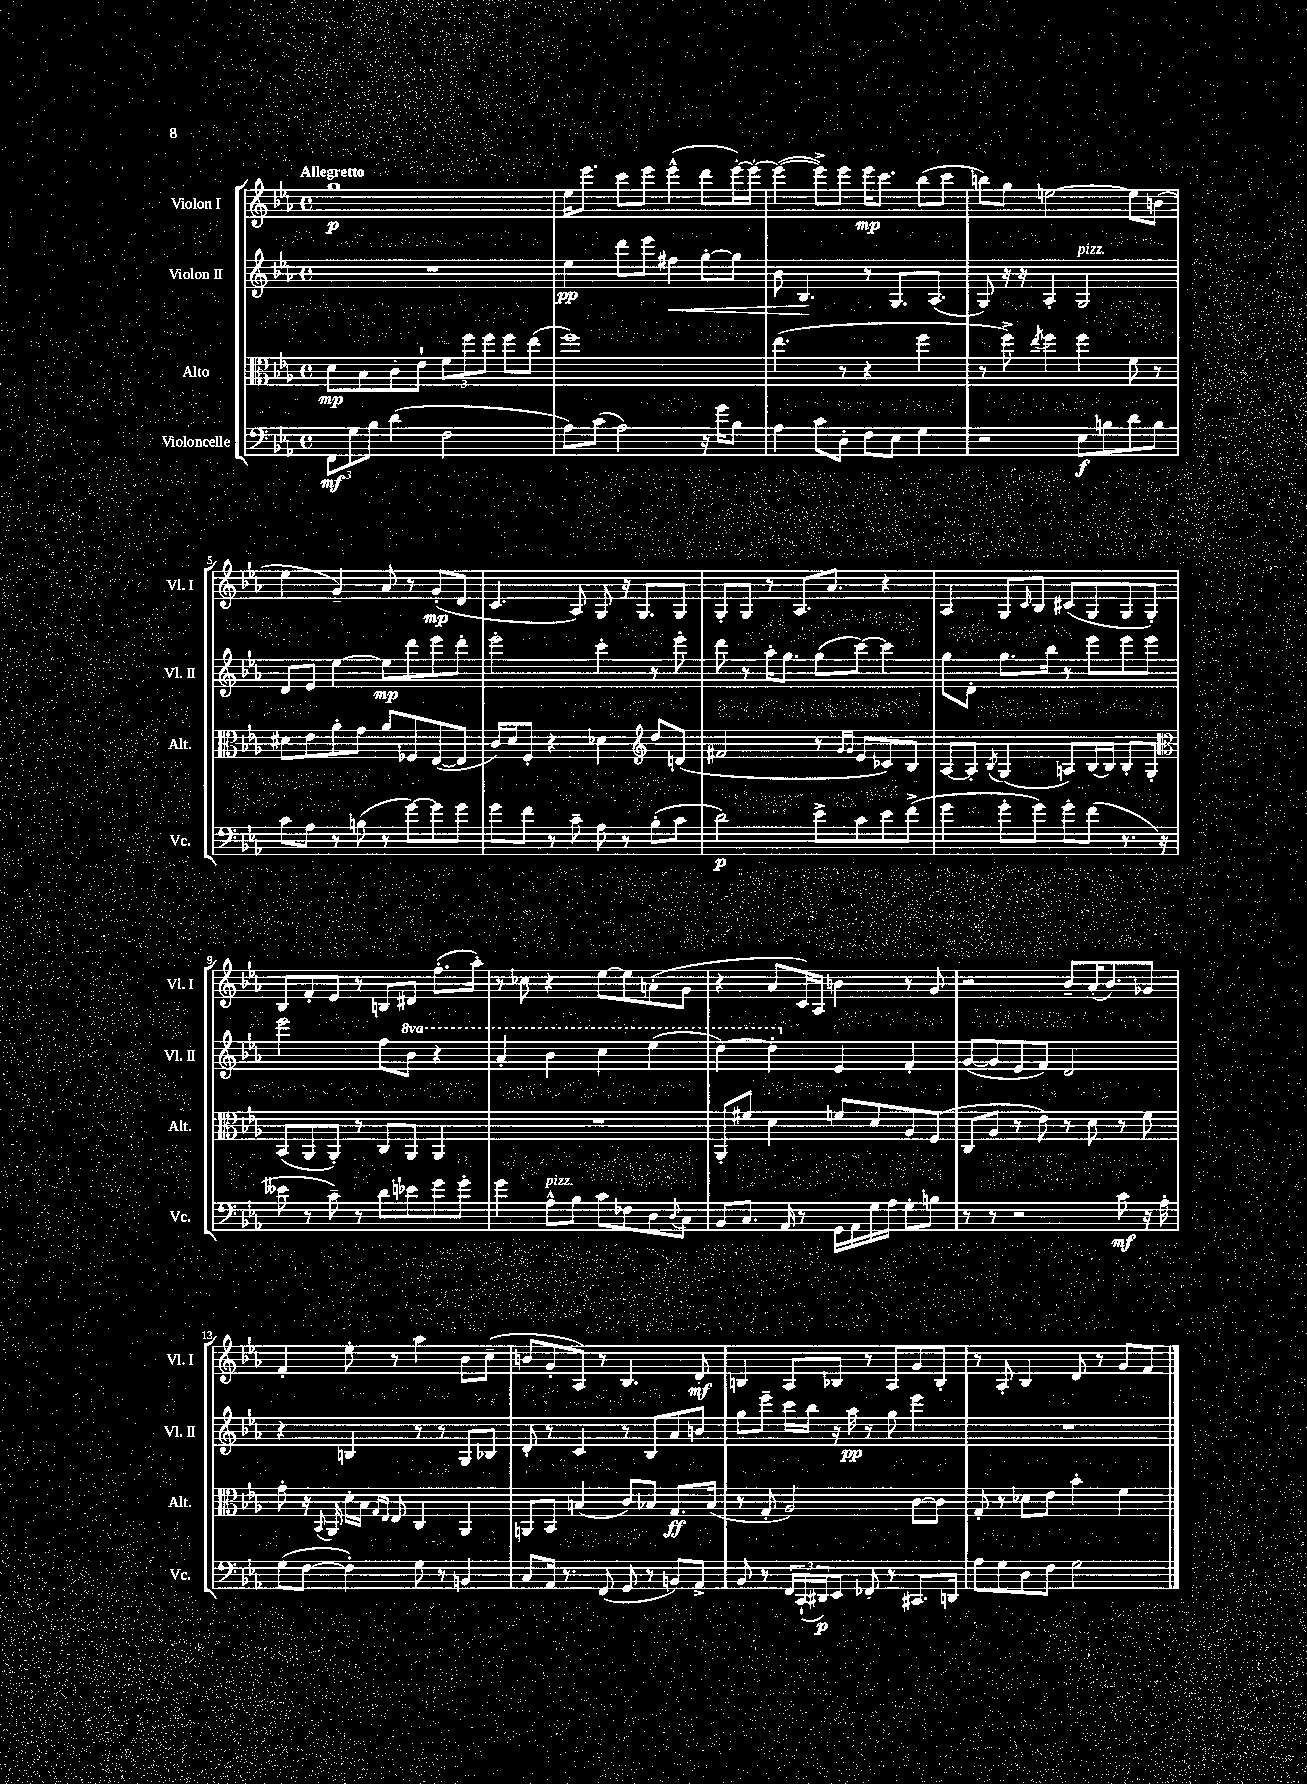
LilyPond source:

<<
\new StaffGroup <<
\new Staff = "s0" \with { instrumentName = "Violon I" shortInstrumentName = "Vl. I" } {
    \clef treble \key ees \major \defaultTimeSignature \time 4/4 \tempo "Allegretto"
    g''1\p |
    ees''16 ees'''8. c'''8 ees'''8 ees'''4-^( d'''8 ees'''16~-.) ees'''16~-. |
    ees'''4~( ees'''8->) ees'''8 ees'''16\mp c'''8. bes''8( c'''8 |
    b''8) g''8 e''2~ e''8 b'8( |
    ees''4 g'4--) aes'8 r8 g'8-.\mp( d'8 |
    c'4. aes8) g8 r16 g8. g8 |
    g8-. g8 r8 aes8. aes'8. r4 |
    aes4 g8 \grace { c'16 } bes8 cis'8( g8 g8 g8-.) |
    bes8 f'8-. ees'8 r8 b8 dis'8 f''8.-.( aes''16-.) |
    r8 ces''8 r4 ees''8~ ees''8 a'8-.( g'8 |
    r4 aes'8 c'16) aes16 b'4 r8 g'8 |
    r2 bes'8-- aes'16-.( bes'8.) ges'8 |
    f'4-. ees''8-. r8 aes''4 bes'8 c''8--( |
    b'8 g'8-. aes8) r8 bes4. d'8-.\mf |
    b4 aes8 bes8 r8 aes8 g'8 bes8-. |
    r8 aes8-. bes4 d'8 r8 g'8 f'8 \bar "|." |
}
\new Staff = "s1" \with { instrumentName = "Violon II" shortInstrumentName = "Vl. II" } {
    \clef treble \key ees \major \defaultTimeSignature \time 4/4 \set Staff.ottavationMarkups = #ottavation-simple-ordinals
    R1 |
    ees''4\pp d'''8 ees'''8 fis''4\< g''8~-. g''8 |
    bes'8 bes4.\! r8 g8. aes8.( |
    g8) r16 r16 aes4-. g2^\markup { \italic "pizz." } |
    d'8 ees'8 ees''4~ ees''8\mp d'''8 ees'''8 d'''8-. |
    ees'''2-. c'''4-. r8 ees'''8-. |
    d'''8 r8 aes''16-. g''8. g''8( c'''8~) c'''4 |
    g''8 d'8-. g''8. bes''16 r8 ees'''8 ees'''8 ees'''8 |
    ees'''2 f''8 \ottava #1 bes''8 r4 |
    aes''4-. bes''4 c'''4 ees'''4( |
    d'''4~) d'''4-. \ottava #0 ees'4 f'4-. |
    g'8~( g'8 ees'8 f'8) d'2 |
    r4 b4 r8 r8 g8 bes8 |
    d'8-. r8 c'4 r8 bes8 aes'8 b'8 |
    g''8 ees'''8-- c'''16 bes''16 r16 aes''16\pp r8 g''8 ees'''4 |
    R1 \bar "|." |
}
\new Staff = "s2" \with { instrumentName = "Alto" shortInstrumentName = "Alt." } {
    \clef alto \key ees \major \defaultTimeSignature \time 4/4
    d'8\mp bes8 c'8-. ees'8-! \tuplet 3/2 { f'8 f''8 f''8 } f''8 ees''8( |
    f''1) |
    ees''4.( r8 r4 f''4 |
    r8 f''8->) \acciaccatura { ees''8 } f''4 f''4 f'8 r8 |
    dis'8 ees'8 aes'8-. g'8 aes'8 fes8 ees8~( ees8 |
    c'16) d'16 f8-. r4 des'4 \clef treble d''8 d'8( |
    fis'2 r8 \grace { g'16 g'16 } ees'8 ces'8) bes8 |
    aes8~ aes8-. \acciaccatura { bes8 } g4( a8) bes16~ bes16 bes8-. g8-. |
    \clef alto bes,8( aes,8 aes,8-.) r8 c8 aes,8 aes,4 |
    R1 |
    aes,8-. fis'8 d'4 f'8 d'8 aes8 f8( |
    c8 aes8 r8 ees'8) r8 d'8 r8 f'8 |
    g'8-. r16 \appoggiatura { bes,8 } aes,16 d'16-. bes16 \grace { g16 ees16 } ees8 c4 aes,4 |
    a,8 bes,8 b4( c'8) bes8 g8.\ff bes16( |
    r8 g8-. aes2) c'8~ c'8 |
    g8-. r8 des'8 ees'8 bes'4-. f'4 \bar "|." |
}
\new Staff = "s3" \with { instrumentName = "Violoncelle" shortInstrumentName = "Vc." } {
    \clef bass \key ees \major \defaultTimeSignature \time 4/4
    \tuplet 3/2 { f,8\mf g8 bes8 } d'4( f2 |
    aes8) c'8( aes2) r16 g'16 bes8 |
    aes4 c'8 d8-. f8 ees8 g4 |
    r2 ees8\f b8 d'8 b8 |
    c'8 aes8 r8 b8( r8 g'8~) g'8 g'8 |
    g'8 f'8 r8 c'8-- aes8 r8 bes8-.( c'8 |
    d'2\p) ees'8-> c'8 ees'8 f'8->( |
    g'4 g'8-. g'8) g'8-. f'8( r8. r16 |
    eeses'8 r8 c'8--) r8 d'8 ees'8 g'8 g'8-. |
    g'4 aes8-^^\markup { \italic "pizz." } bes8 c'8 fes8 d8 \appoggiatura { d8 } c8 |
    bes,8 c8. aes,16 r8 g,16 aes,16 g16 aes16 g8-. b8 |
    r8 r8 r2 c'8\mf r16 aes16-. |
    g8( f8~ f4-.) g8 r8 b,4 |
    c8 aes,16 r8. f,8( g,8 r8 b,8) aes,8-> |
    bes,8 r8 \tuplet 3/2 { f,16 c,16-!( dis,16\p) } ees,8 fes,8-. r8 cis,8. d,16 |
    aes8 g8 d8 f8 g2 \bar "|." |
}
>>
>>
